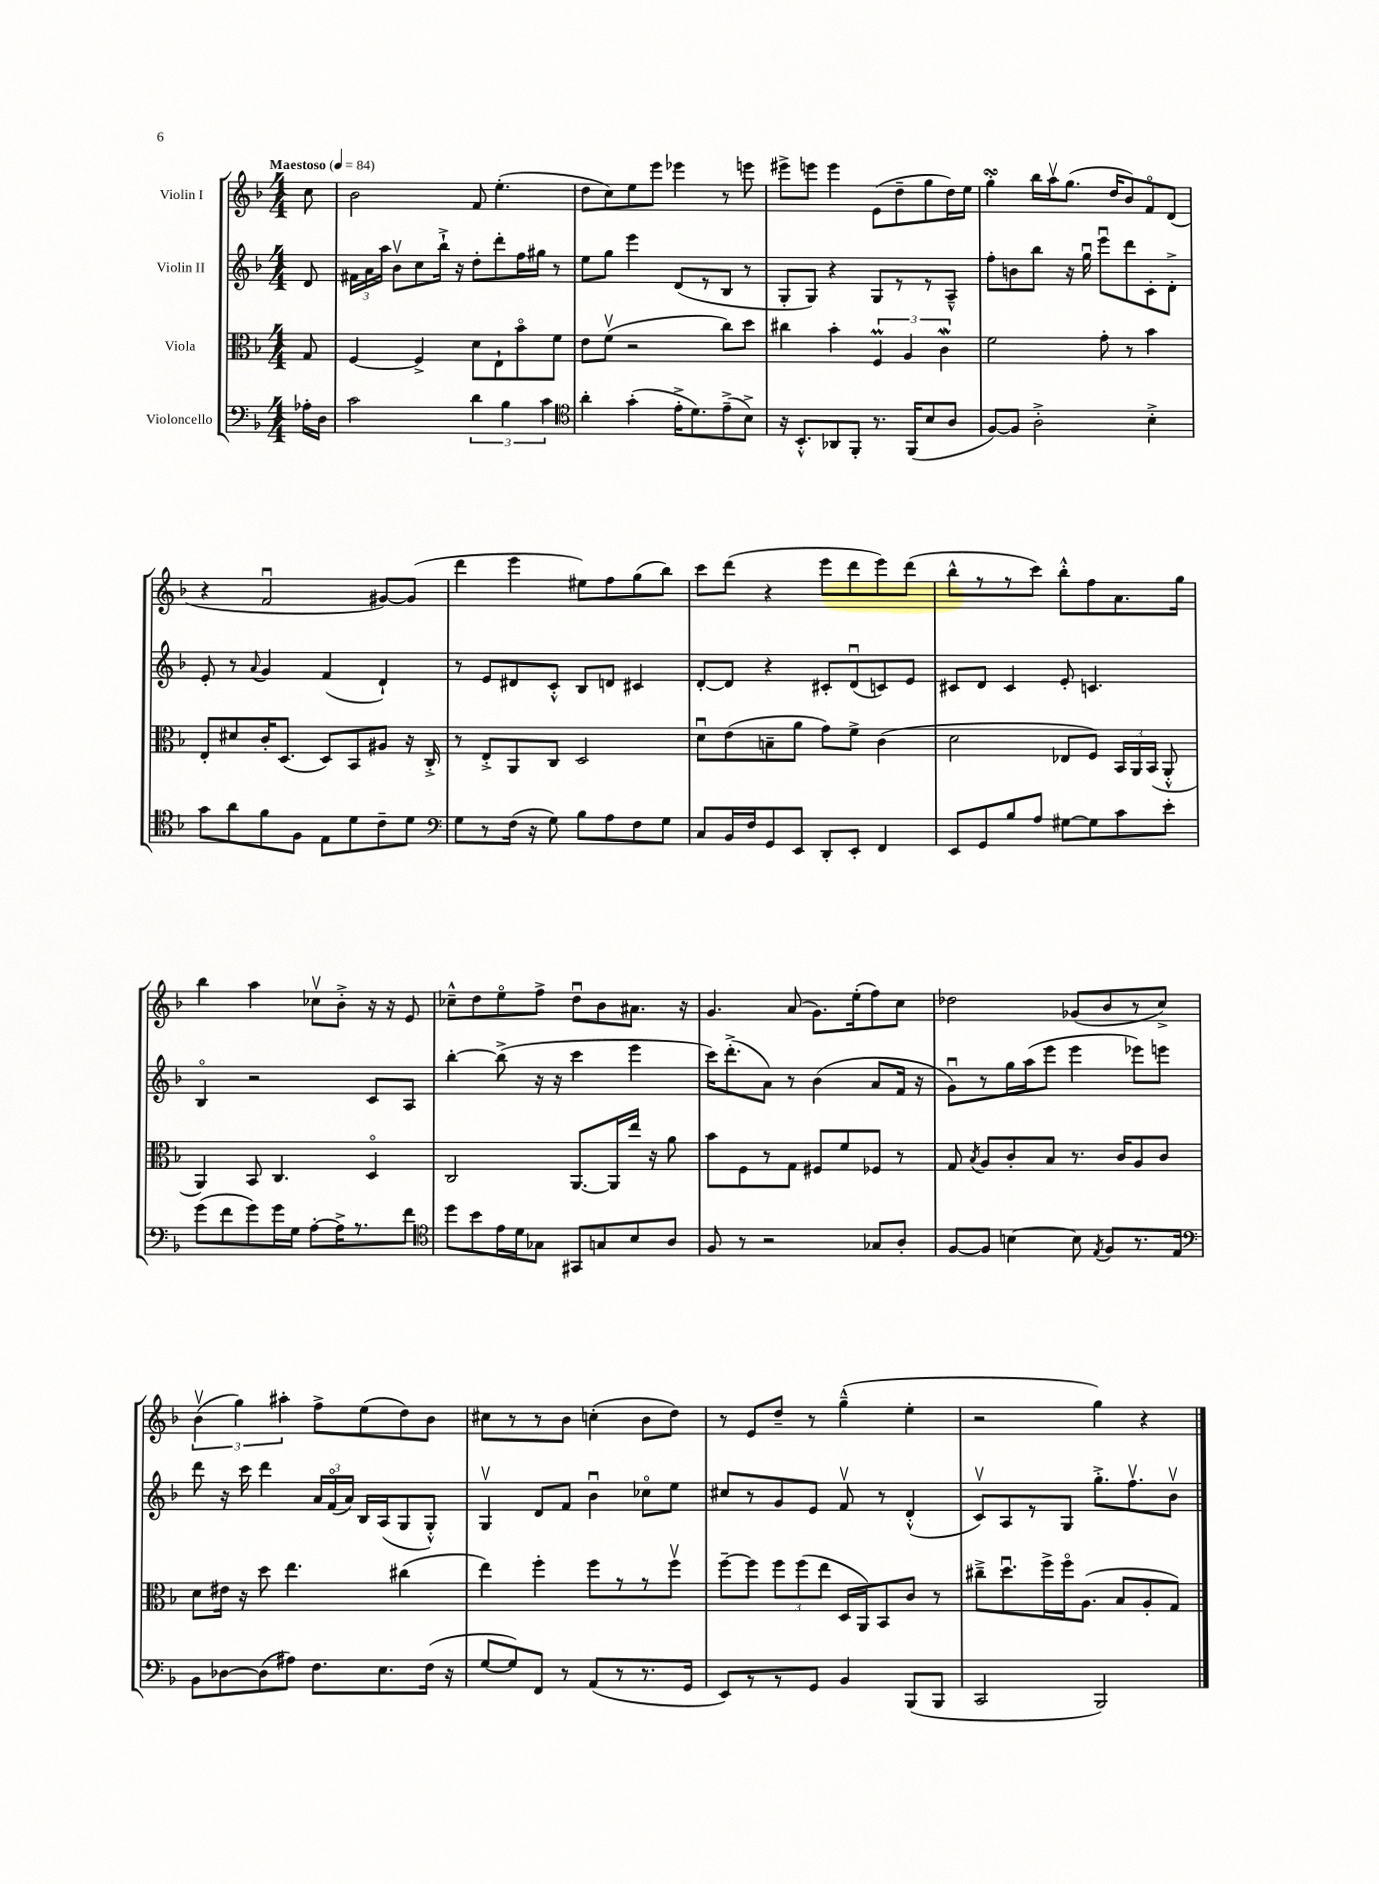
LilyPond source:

<<
\new StaffGroup <<
\new Staff = "s0" \with { instrumentName = "Violin I" } {
    \clef treble \key f \major \numericTimeSignature \time 4/4 \partial 8 \tempo "Maestoso" 4 = 84
    \autoBeamOff c''8 |
    bes'2 f'8 e''4.-.( |
    d''8[ c''8) e''8 e'''8] ees'''4 r8 e'''8 |
    eis'''8[-> e'''8] e'''4 e'8[( d''8-- g''8 d''16) e''16] |
    g''4-.\turn bes''16[ a''16\upbow g''8.]( d''16[ bes'8) f'8\flageolet d'8]( |
    r4 f'2\downbow gis'8[~) gis'8]( |
    d'''4 e'''4 eis''8[) f''8 g''8( bes''8]) |
    c'''8[ d'''8]( r4 e'''8[ d'''8 e'''8) d'''8]( |
    bes''8[-^ r8 r8 c'''8]) bes''8[-.-^ f''8 a'8. g''16] |
    bes''4 a''4 ces''8[\upbow bes'8]-.-> r16 r16 e'8 |
    ces''8[---^ d''8 e''8\flageolet f''8]-> d''8[\downbow bes'8 ais'8.] r16 |
    g'4. a'8( g'8.[) e''16-.( f''8) c''8] |
    des''2 ges'8[( bes'8 r8 c''8]->) |
    \tuplet 3/2 { bes'4\upbow( g''4) ais''4-. } f''8[-> e''8( d''8) bes'8] |
    cis''8[ r8 r8 bes'8] c''4-.( bes'8[ d''8]) |
    r8 e'8[ d''8]-- r8 g''4---^( e''4-. |
    r2 g''4) r4 \bar "|." |
}
\new Staff = "s1" \with { instrumentName = "Violin II" } {
    \clef treble \key f \major \numericTimeSignature \time 4/4 \partial 8
    \autoBeamOff d'8 |
    \tuplet 3/2 { fis'16[ a'16 a''16] } bes'8[\upbow c''8 bes''16]-!-> r16 d''8[-. d'''8-. f''16 gis''16] r8 |
    e''8[ g''8] e'''4 d'8[( r8 bes8] r8 |
    g8[-. g8]) r4 g8[ r8 r8 a8]---^ |
    f''8[-. b'8 bes''8] r16 g''16\downbow e'''8[\downbow d'''8 c'8-. d'8]-.-> |
    e'8-. r8 \appoggiatura { a'8 } g'4 f'4( d'4-!) |
    r8 e'8[ dis'8 c'8]-.-^ bes8[ d'8] cis'4 |
    d'8[~-. d'8] r4 cis'8[-. d'8\downbow( c'8) e'8] |
    cis'8[ d'8] cis'4 e'8-. c'4. |
    bes4\flageolet r2 c'8[ a8] |
    bes''4~-. bes''8->( r16 r16 c'''4 e'''4 |
    c'''16[) d'''8.-.->( a'8]) r8 bes'4( a'8[ f'16] r16 |
    g'8[\downbow) r8 g''16 a''16( e'''8] e'''4 ees'''8[) e'''8] |
    d'''8 r16 c'''16 d'''4 \tuplet 3/2 { a'16[ f'16\flageolet( a'16]) } bes16[ a16( g8 g8]-.-^) |
    g4\upbow d'8[ f'8] bes'4\downbow ces''8[\flageolet e''8] |
    cis''8[ r8 g'8 e'8] f'8\upbow r8 d'4-.-^( |
    c'8[\upbow) a8 r8 g8] g''8.[-.-> f''8.\upbow bes'8]\upbow \bar "|." |
}
\new Staff = "s2" \with { instrumentName = "Viola" } {
    \clef alto \key f \major \numericTimeSignature \time 4/4 \partial 8
    \autoBeamOff g8 |
    f4~ f4-> d'8[ e8-! bes'8\flageolet f'8] |
    e'8[ f'8]\upbow( r2 c''8[) d''8] |
    cis''4 bes'4-. \tuplet 3/2 { f4\prall a4 c'4\mordent } |
    f'2 g'8-. r8 bes'4 |
    e8[-. dis'8 c'16-. d8.]( d8[) bes,8 ais8] r16 c16-.-> |
    r8 e8[-.-> a,8 c8] d2 |
    d'8[\downbow e'8( b8-- a'8] g'8[) f'8]-> c'4( |
    d'2 ees8[ f8]) \tuplet 3/2 { bes,16[ a,16 bes,16]( } a,8-.-^ |
    a,4) bes,8 c4. d4\flageolet |
    c2 a,8.[~ a,16 e''16] r16 a'8 |
    bes'8[ f8 r8 g8] fis8[ f'8 fes8] r8 |
    g8 \acciaccatura { bes8 } a8[ c'8-. bes8] r8. c'16[ a8 c'8] |
    d'8[ eis'16] r16 d''8 e''4. cis''4( |
    e''4) f''4-. f''8[ r8 r8 f''8]\upbow |
    f''8[~-- f''8] \tuplet 3/2 { f''8[ f''8( e''8] } d16[ a,16) bes,8 c'8] r8 |
    cis''8[---> d''8.\downbow f''16-> f''16\flageolet a8.]( bes8[ a8-. g8]) \bar "|." |
}
\new Staff = "s3" \with { instrumentName = "Violoncello" } {
    \clef bass \key f \major \numericTimeSignature \time 4/4 \partial 8
    \autoBeamOff aes16[-. d16] |
    c'2 \tuplet 3/2 { d'4 bes4 c'4 } |
    \clef tenor a'4-. g'4-.( e'16[-.-> d'8.) e'8--->( bes8]->) |
    r16 bes,8.[-.-^ aes,8 f,8]-. r8. f,16[( bes8 a8] |
    f8[~) f8] a2-.-> bes4-.-> |
    g'8[ a'8 f'8 f8] e8[ d'8 c'8-- d'8] |
    \clef bass g8[ r8 f16]( r16 g8) bes8[ a8 f8 g8] |
    c8[ bes,16 f16 g,8 e,8] d,8[-. e,8]-. f,4 |
    e,8[ g,8 bes8 a8] gis8[~ gis8 c'8 e'8]-. |
    g'8[( f'8 g'8) g'16 g16] a8[~-. a16-> r8. f'8] |
    \clef tenor d''8[ bes'8 e'16 d'16 ges8] gis,8[ g8 bes8 a8] |
    f8 r8 r2 ges8[ a8]-. |
    f8[~ f8] b4~ b8 \acciaccatura { e8 } f8[ r8. e16] |
    \clef bass bes,8[ des8~ des8( ais8]) f8.[ e8. f16]( r16 |
    g8[~ g8) f,8] r8 a,8[( r8 r8. g,16] |
    e,8[) r8 r8 g,8] bes,4 bes,,8[( bes,,8] |
    c,2 bes,,2) \bar "|." |
}
>>
>>
\layout { \context { \Score \remove "Bar_number_engraver" } }
